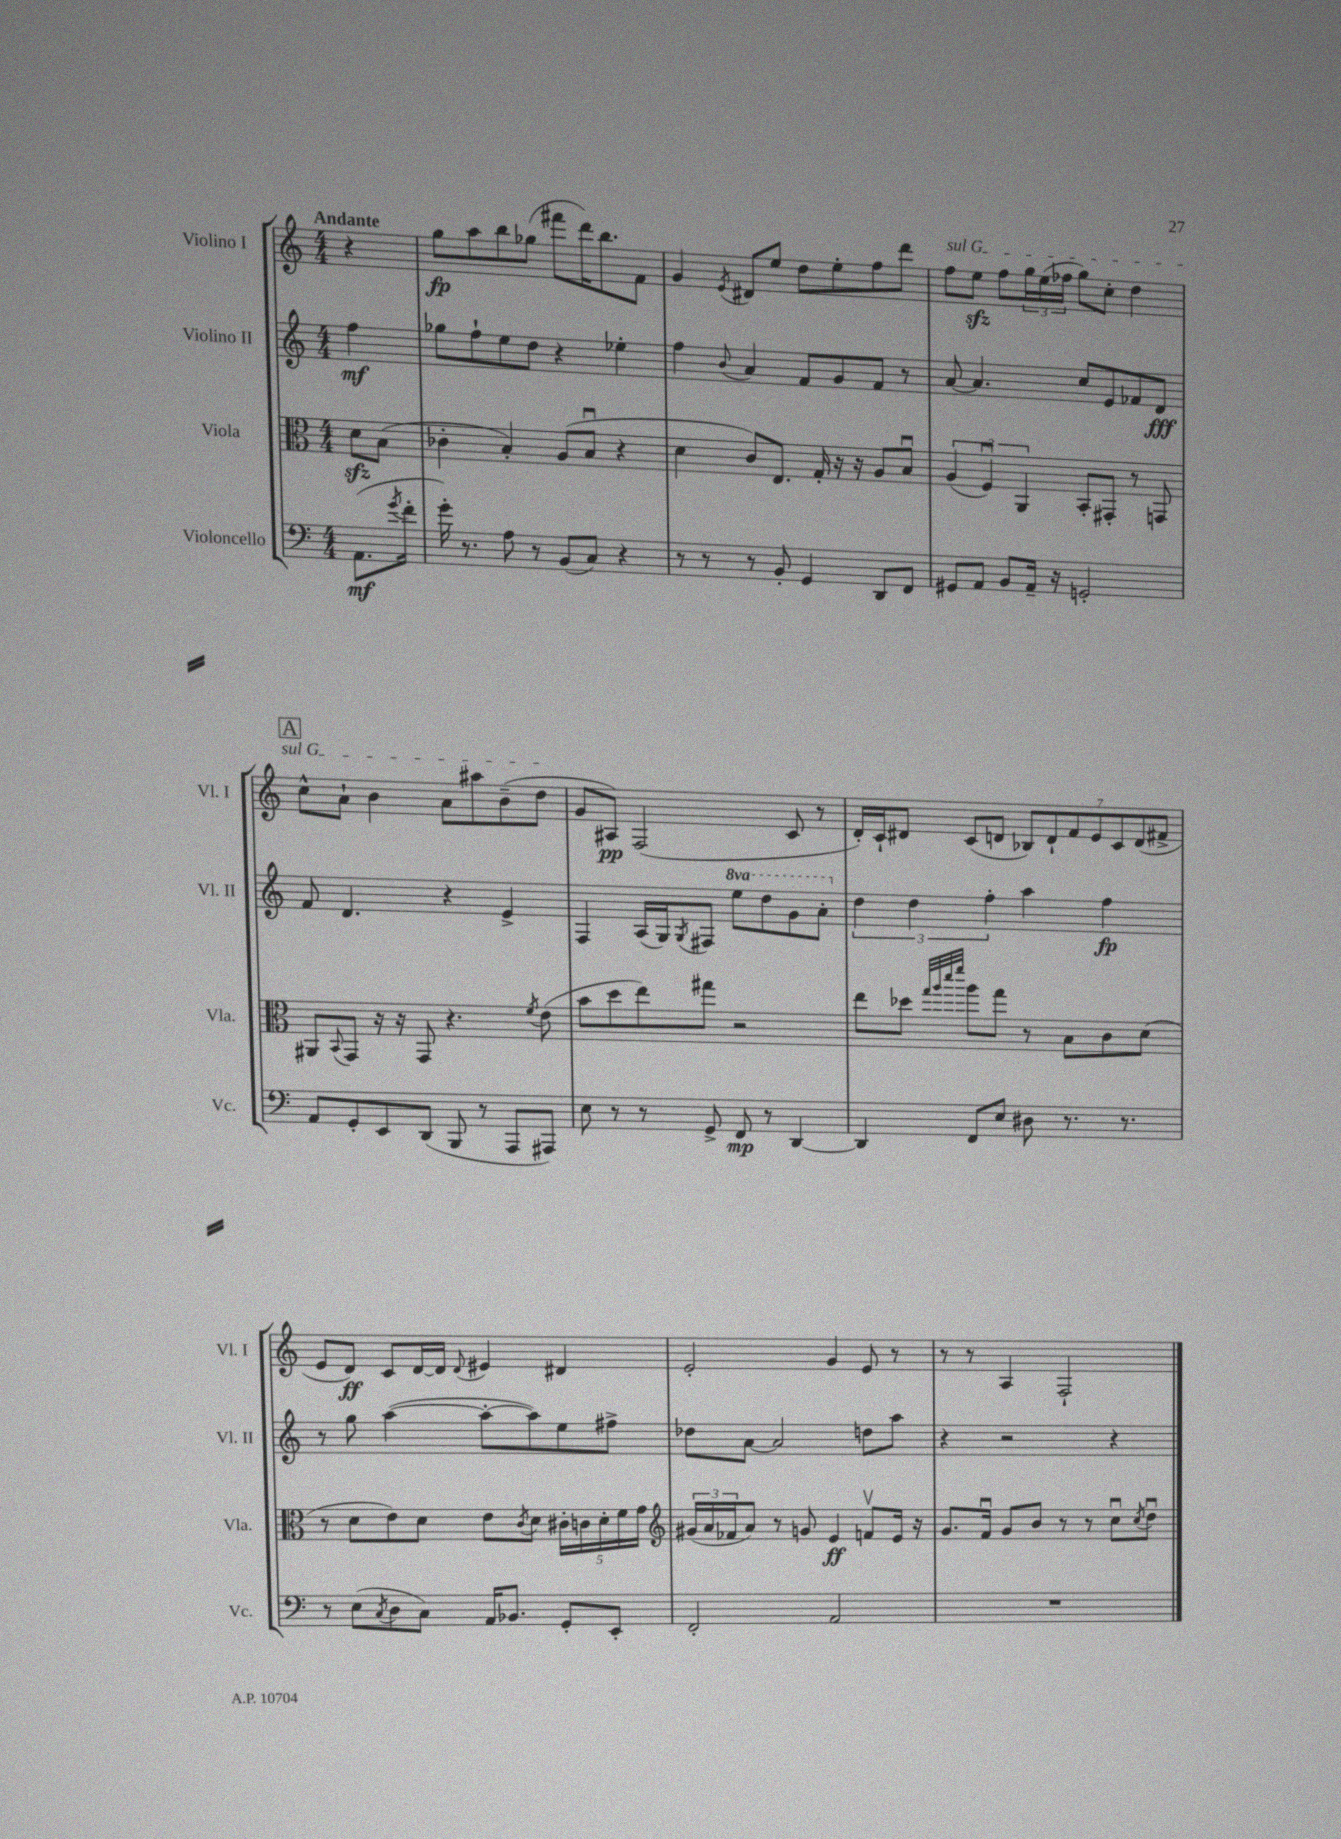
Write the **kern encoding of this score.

**kern	**kern	**kern	**kern
*staff4	*staff3	*staff2	*staff1
*clefF4	*clefC3	*clefG2	*clefG2
*k[]	*k[]	*k[]	*k[]
*M4/4	*M4/4	*M4/4	*M4/4
(8.AA	8d	4ff	4r
.	(8B	.	.
8qg	.	.	.
16f'	.	.	.
=	=	=	=
16g')	4c-'	8gg-	8gg
8.r	.	.	.
.	.	8ff`	8aa
8A	4B')	8ee	8bb
8r	.	8dd	(8gg-
(8BB	(8A	4r	8fff#
8C)	8Bu	.	16ddd)
.	.	.	8.bb
4r	4r	4ee-'	.
.	.	.	8f
=	=	=	=
8r	4d	4ff	4g
8r	.	.	.
.	.	8qqb	8qe
8r	8c)	4a	8d#
8BB'	8.E	.	8ee
4GG	.	8f	8dd
.	16G'	.	.
.	16r	8g	8ee'
.	16r	.	.
8DD	8A	8f	8ff
8FF	8Bu	8r	8ddd
=	=	=	=
8GG#	(6A	[8a	8ff
8AA	.	4.a]	8ee
.	6Fu)	.	.
8BB	.	.	8ff
.	6AA	.	.
16AA~	.	.	24gg
.	.	.	(24ee
16r	.	.	.
.	.	.	24ff-
2GG'	8BB'	8cc	8gg)
.	8GG#'	8e	8cc'
.	8r	8f-	4dd
.	8GG	8d	.
=	=	=	=
8AA	8AA#	8f	8cc^^
.	8qqBB	.	.
8GG'	8GG	4.d	8a`
8EE	16r	.	4b
.	16r	.	.
(8DD	8GG	.	.
8BBB	4.r	4r	8a
8r	.	.	8aa#
8AAA	.	4e^	(8b~
.	8qf	.	.
8AAA#)	(8e	.	8dd
=	=	=	=
8E	8b	4F	8g
8r	8dd	.	8A#)
8r	8ee)	(16A	(2F
.	.	16G)	.
.	.	8qG	.
8GG^	8gg#	8F#	.
8FF	2r	8eee	.
8r	.	8ddd	.
[4DD	.	8gg	8c
.	.	8aa'	8r
=	=	=	=
4DD]	8ee	6dd	16d')
.	.	.	16c`
.	8dd-	.	8d#
.	.	6dd	.
.	32qqgg	.	.
.	32qqaa	.	.
.	32qqddd	.	.
.	32qqfff	.	.
8FF	8aa	.	(8c
.	.	6ff'	.
8E	8gg	.	8d
8D#	8r	4aa	14B-)
.	.	.	14d`
8.r	8B	.	.
.	.	.	14f
.	.	.	14e
.	8c	4ff	.
.	.	.	14c
8.r	.	.	.
.	.	.	(14d
.	(8d	.	.
.	.	.	14f#^
=	=	=	=
8r	8r	8r	8e
(8E	8d	8gg	8d)
8qC	.	.	.
8D	8e)	([4aa	8c
8C)	8d	.	[16d
.	.	.	16d]
.	.	.	8qqd
16AA	8e	8aa'_	4e#
8.BB-	.	.	.
.	8qc	.	.
.	8d	8aa])	.
8GG'	20c#'	8ee	4d#
.	20c	.	.
.	20d'	.	.
8EE'	.	8ff#^	.
.	20f	.	.
.	20g	.	.
=	=	=	=
*	*clefG2	*	*
2FF'	(24g#	8dd-	2e'
.	24a	.	.
.	24f-	.	.
.	8a)	[8a	.
.	8r	2a]	.
.	8g	.	.
2AA	4e	.	4g
.	8fv	8dd	8e
.	16e	8aa	8r
.	16r	.	.
=	=	=	=
1r	8.g	4r	8r
.	.	.	8r
.	16fu	.	.
.	8g	2r	4A
.	8b	.	.
.	8r	.	2F`
.	8r	.	.
.	8ccu	4r	.
.	8qcc	.	.
.	8ddu	.	.
==	==	==	==
*-	*-	*-	*-
